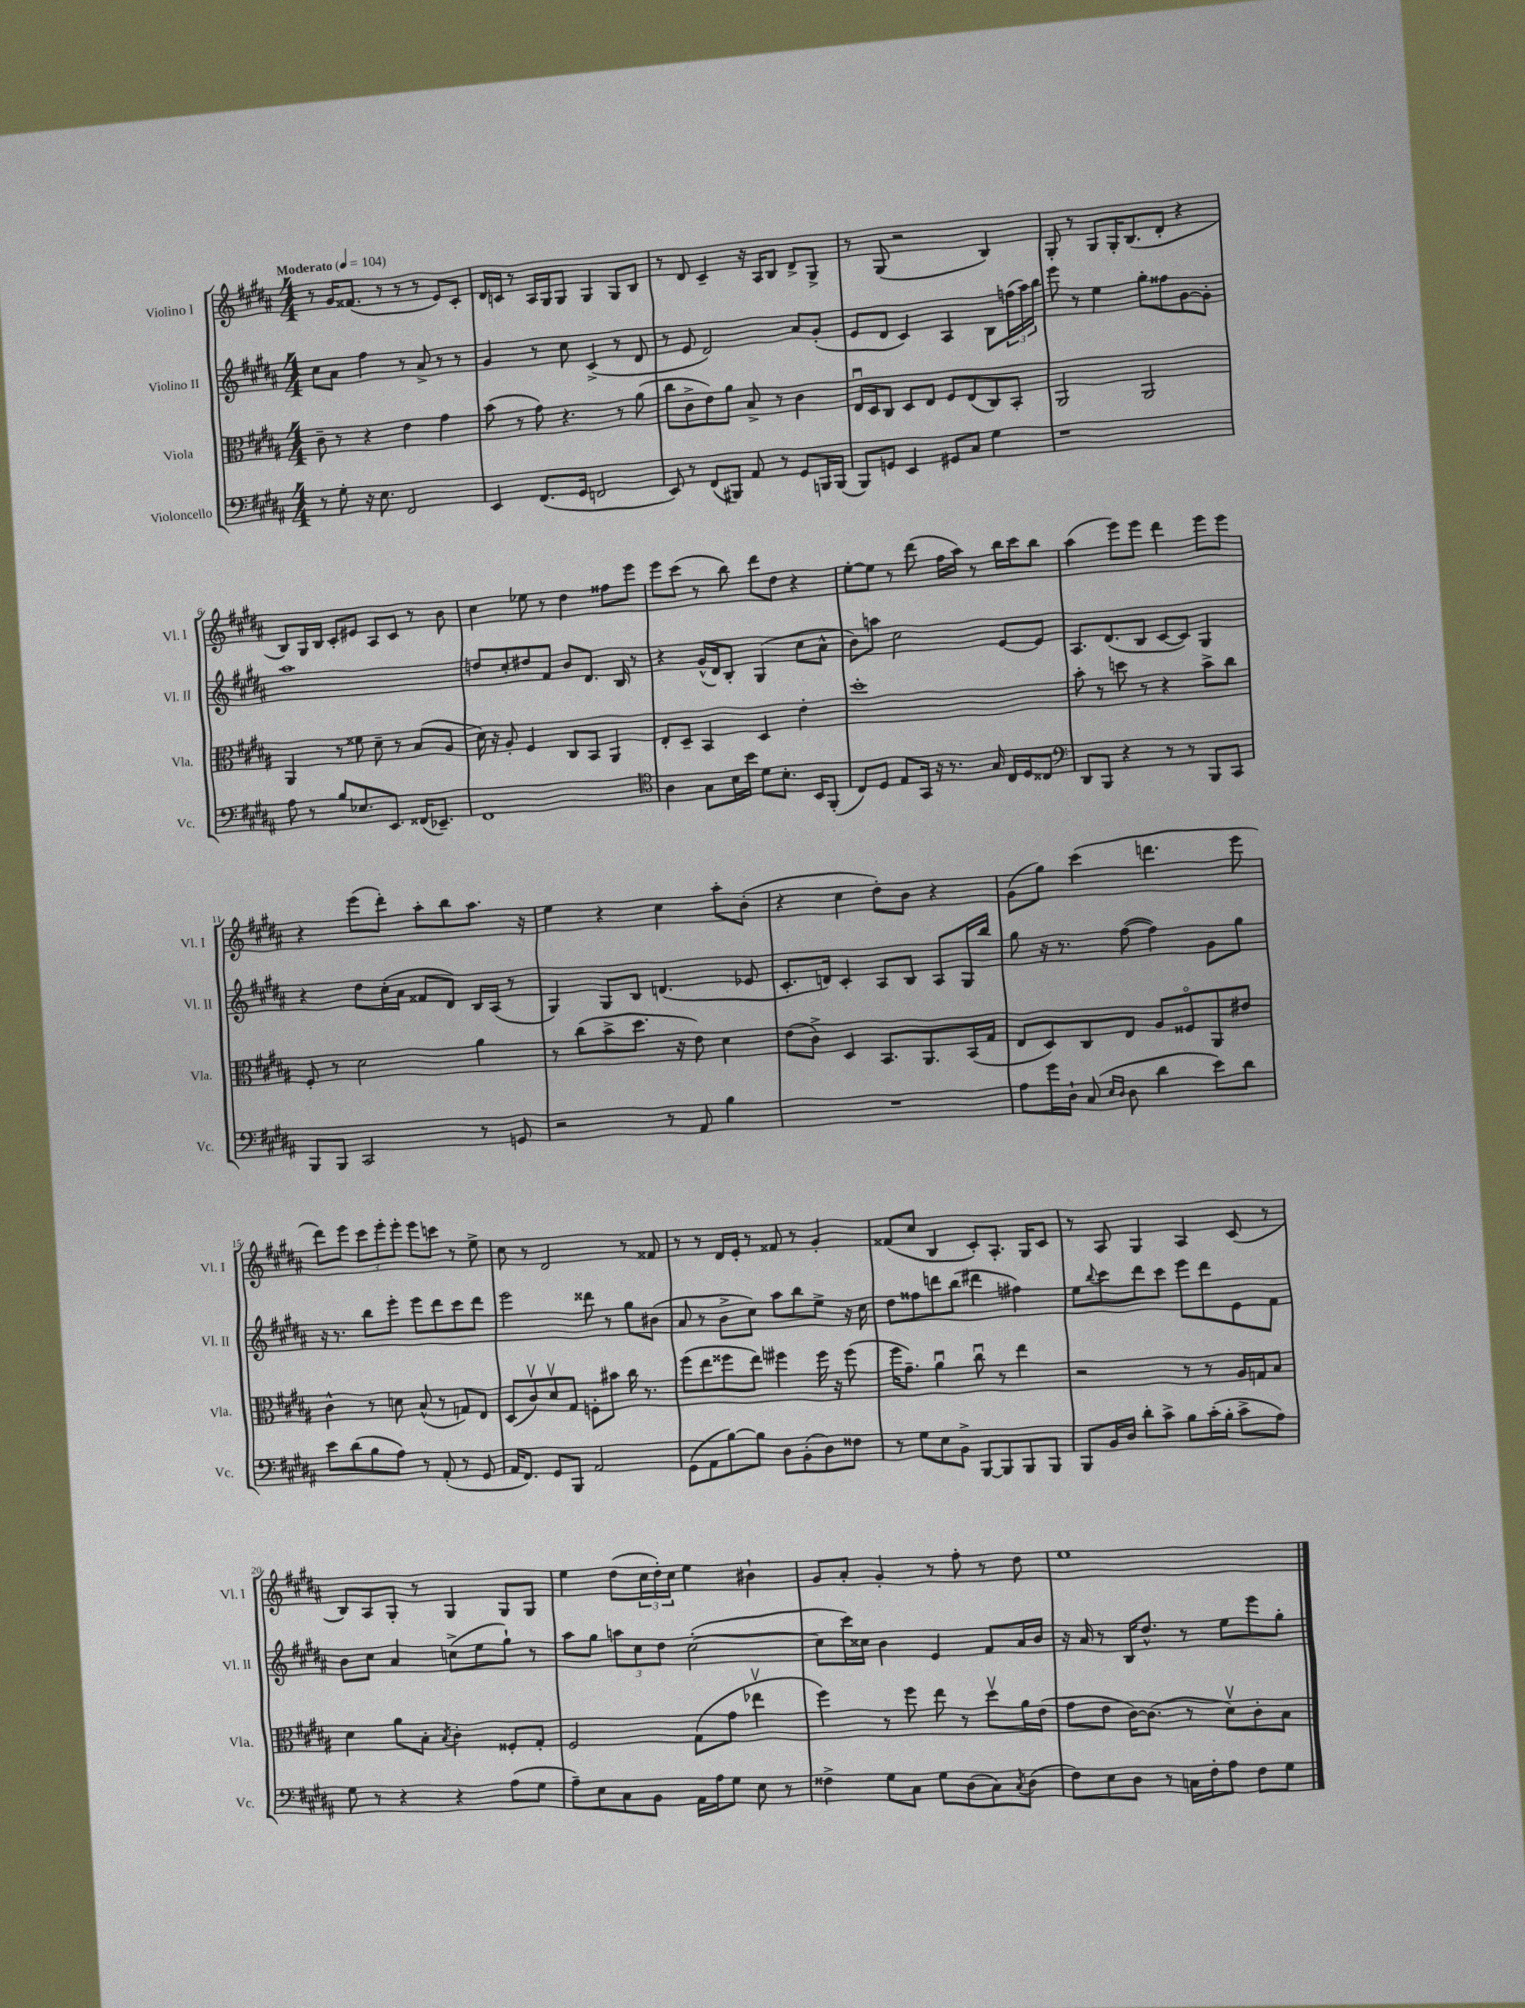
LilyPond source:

<<
\new StaffGroup <<
\new Staff = "s0" \with { instrumentName = "Violino I" shortInstrumentName = "Vl. I" } {
    \clef treble \key b \major \numericTimeSignature \time 4/4 \tempo "Moderato" 4 = 104
    r8 gis'16 fisis'8.( r8 r8 r8 e'8) cis'8-. |
    dis'16 c'16 r8 ais16 gis16 gis8 gis4 gis8 b8 |
    r8 dis'8 cis'4-- r16 ais16 b8 dis'8-> gis8-> |
    r8 gis8( r2 b4) |
    gis8-. r8 gis8 gis16-. b8.( dis'8-. r4 |
    b8) gis16 b16 cis'8-. eis'8 ais8 cis'8 r8 b'8 |
    cis''4 ees''8 r8 dis''4 fisis''8 e'''8 |
    e'''8 cis'''8( r8 b''8) dis'''8 dis''8 r4 |
    e''8~-. e''8 r8 dis'''8( fis''16 ais''16) r8 b''16 cis'''16 b''8 |
    ais''4( e'''8) e'''8 dis'''4 e'''8 e'''8 |
    r4 e'''8( dis'''8-.) ais''8-. b''8 ais''8. r16 |
    e''4 r4 cis''4 ais''8-. b'8-.( |
    r4 cis''4 dis''8-.) b'8 r4 |
    gis'8( gis''8) cis'''4( d'''4. e'''8 |
    dis'''8) e'''8 \tuplet 3/2 { cis'''8 e'''8-. e'''8-. } e'''8 c'''8 r8 e''8-> |
    cis''8 r8 dis'2 r8 fisis'8 |
    r8 r8 dis'16 e'16-. r8 fisis'8 r8 gis'4-. |
    fisis'8( cis''8 b4 cis'8-.) ais8.-. gis16 cis'8 |
    r8 ais8 gis4 ais4 cis'8( r8 |
    b8) ais8 gis8-. r8 gis4 gis8 gis8 |
    e''4 dis''8( \tuplet 3/2 { cis''16 dis''16-.) cis''16 } e''4 bis'4-! |
    gis'8 ais'8-. gis'4-. r8 fis''8-. r8 dis''8 |
    e''1 \bar "|." |
}
\new Staff = "s1" \with { instrumentName = "Violino II" shortInstrumentName = "Vl. II" } {
    \clef treble \key b \major \numericTimeSignature \time 4/4
    cis''8 ais'8 fis''4 r8 ais'8-> r8 r8 |
    gis'4 r8 cis''8 cis'4->( r8 dis'8 |
    r8 e'8 dis'2) ais'8 gis'8-.( |
    e'8 dis'8 cis'4) ais4 b8 \tuplet 3/2 { f''16( ais''16) b''16 } |
    e'''8 r8 e''4 gis''8-. fisis''8 gis'8~ gis'8-. |
    ais''1 |
    d''8 cis''8-. dis''8 fis'8 b'8 dis'8. b16 r8 |
    r4 gis'16-^( dis'16) b8-. gis4( cis''8 ais'8-^ |
    b'8) a''8 cis''2 e'8~ e'8 |
    ais8. dis'8.( b8 cis'8~ cis'8) gis4 |
    r4 dis''8 cis''16-.( ais'16 fisis'8 dis'8) b16 ais16( r8 |
    gis4) gis8 b8 d'4.( ees'8 |
    cis'8.-. d'16) cis'4-. ais8 b8 ais8 gis16 b''16 |
    gis''8 r16 r8. fis''8~( fis''4) gis'8 gis''8 |
    r16 r8. b''8 e'''8-. e'''8 dis'''8 cis'''8 dis'''8 |
    e'''2 disis'''8 r8 gis''8 bis'8( |
    ais'8 r8 b'8-> cis''8) ais''8 b''8 e''8-> r16 cis''16 |
    dis''8 fisis''8 d'''8 b''8( dis'''4 fis''4) |
    e''8 \appoggiatura { b''8 } cis'''8 dis'''8 cis'''8 e'''8 dis'''8 e'8 fis'8 |
    b'8 cis''8 ais'4 c''8->( e''8 gis''8-!) r8 |
    ais''8 gis''8 \tuplet 3/2 { a''8 cis''8 dis''8 } cis''2~-.( |
    cis''8 cis'''16) cisis''16 b'4 e'4 fis'8 ais'16 b'16 |
    r16 ais'16 r8 b16 dis''8.-^ r8 e''8 e'''8 gis''8-. \bar "|." |
}
\new Staff = "s2" \with { instrumentName = "Viola" shortInstrumentName = "Vla." } {
    \clef alto \key b \major \numericTimeSignature \time 4/4
    cis'8-- r8 r4 e'4 gis'4 |
    b'8( r8 gis'8) r4. r8 ais'8( |
    cis''8 cis'8-> e'8) ais'8 b8-> r8 cis'4 |
    e16\downbow dis16 cis8 dis8 e8 fis8 e8( cis8) b,8-. |
    ais,2 ais,2 |
    ais,4 r8 fisis'8 dis'8-- r8 b8( ais8 |
    dis'16) r16 ais8-. fis4 cis8 b,8 ais,4 |
    e8-. dis8-- b,4 dis4 e'4-. |
    dis''1-. |
    b'8-. r8 d''8 r8 r4 b'8-> cis''8 |
    fis8-. r8 dis'2 ais'4 |
    r8 cis''8( b'8-> dis''8. r16 e'8) dis'4 |
    e'8( cis'8->) dis4 b,8. ais,8. b,16( gis16 |
    e8 dis8) cis8 e8 ais8 fisis8\flageolet ais,8 eis'8 |
    cis'4-^ r8 d'8 b8-^( r8 g8) e8 |
    dis8( cis'8\upbow) dis'8\upbow gis8 f8-. bis'8 cis''16 r8. |
    fis''8( e''8 fisis''8 e''8) fis''4 fis''16 r16 fis''8( |
    fis''16 gis'8.--) ais'4\downbow cis''8\downbow r8 e''4 |
    r2 r8 r8 ais16 g16 b8 |
    dis'4 ais'8 b8-. \acciaccatura { b8 } cis'4-. fisis8-. gis8-. |
    fis2 gis8( gis'8 ees''4\upbow |
    fis''4) r8 fis''8 e''8 r8 dis''8\upbow ais'16 e'16( |
    gis'8 e'8 cis'16~) cis'8.( r8 dis'8\upbow) cis'8-. b8 \bar "|." |
}
\new Staff = "s3" \with { instrumentName = "Violoncello" shortInstrumentName = "Vc." } {
    \clef bass \key b \major \numericTimeSignature \time 4/4
    r8 gis8-. r16 e8. fis,2 |
    e,4 fis,8.( gis,16 f,2 |
    e,8) r8 fis,8( bis,,8) ais,8 r8 gis,8 b,,16 b,,16( |
    b,,8) g,8 e,4 gis,8 cis8 gis4 |
    r1 |
    ais8 r8 b8 ees8. e,8. fisis,16( ees,8.--) |
    fis,1 |
    \clef tenor ais4 gis8 b16 b'16 dis'8 b8.-. b,16 fis,8-.( |
    cis8) dis8 e8 gis,16 r16 r8. gis16 cis16 dis16 cisis8 |
    \clef bass dis,8 b,,8 r4 r8 r8 b,,8 cis,8 |
    b,,8 b,,8 cis,2 r8 g,8 |
    r2 r8 ais,8 b4 |
    R1 |
    ais8 gis'16 dis16-! cis8( \grace { e16 dis16 } dis8 dis'4 e'8) dis'8 |
    e'8 dis'8( b8 ais8) r8 ais,8-.( r8 gis,8 |
    ais,16 fis,8.) gis,8 b,,8 ais,2 |
    gis,8( ais,8 b8~) b8 dis8 b,8-.( dis8) fisis8 |
    r8 gis8 e8 b,8-> b,,8~ b,,8 b,,8 b,,8 |
    b,,8 b,16 dis16 dis'8-. cis'8-> b8 cis'16-.( b16-. cis'8-> ais8) |
    gis8 r8 r4 r4 ais8( gis8 |
    ais8--) e8 cis8 b,8 ais,16 ais16 gis8 e8 r8 |
    fisis4-> gis8 cis8 gis8 dis8( cis8) \acciaccatura { cis8 } dis8( |
    fis8) e8 dis8 r8 c16 fis16-. ais8 fis8 gis8 \bar "|." |
}
>>
>>
